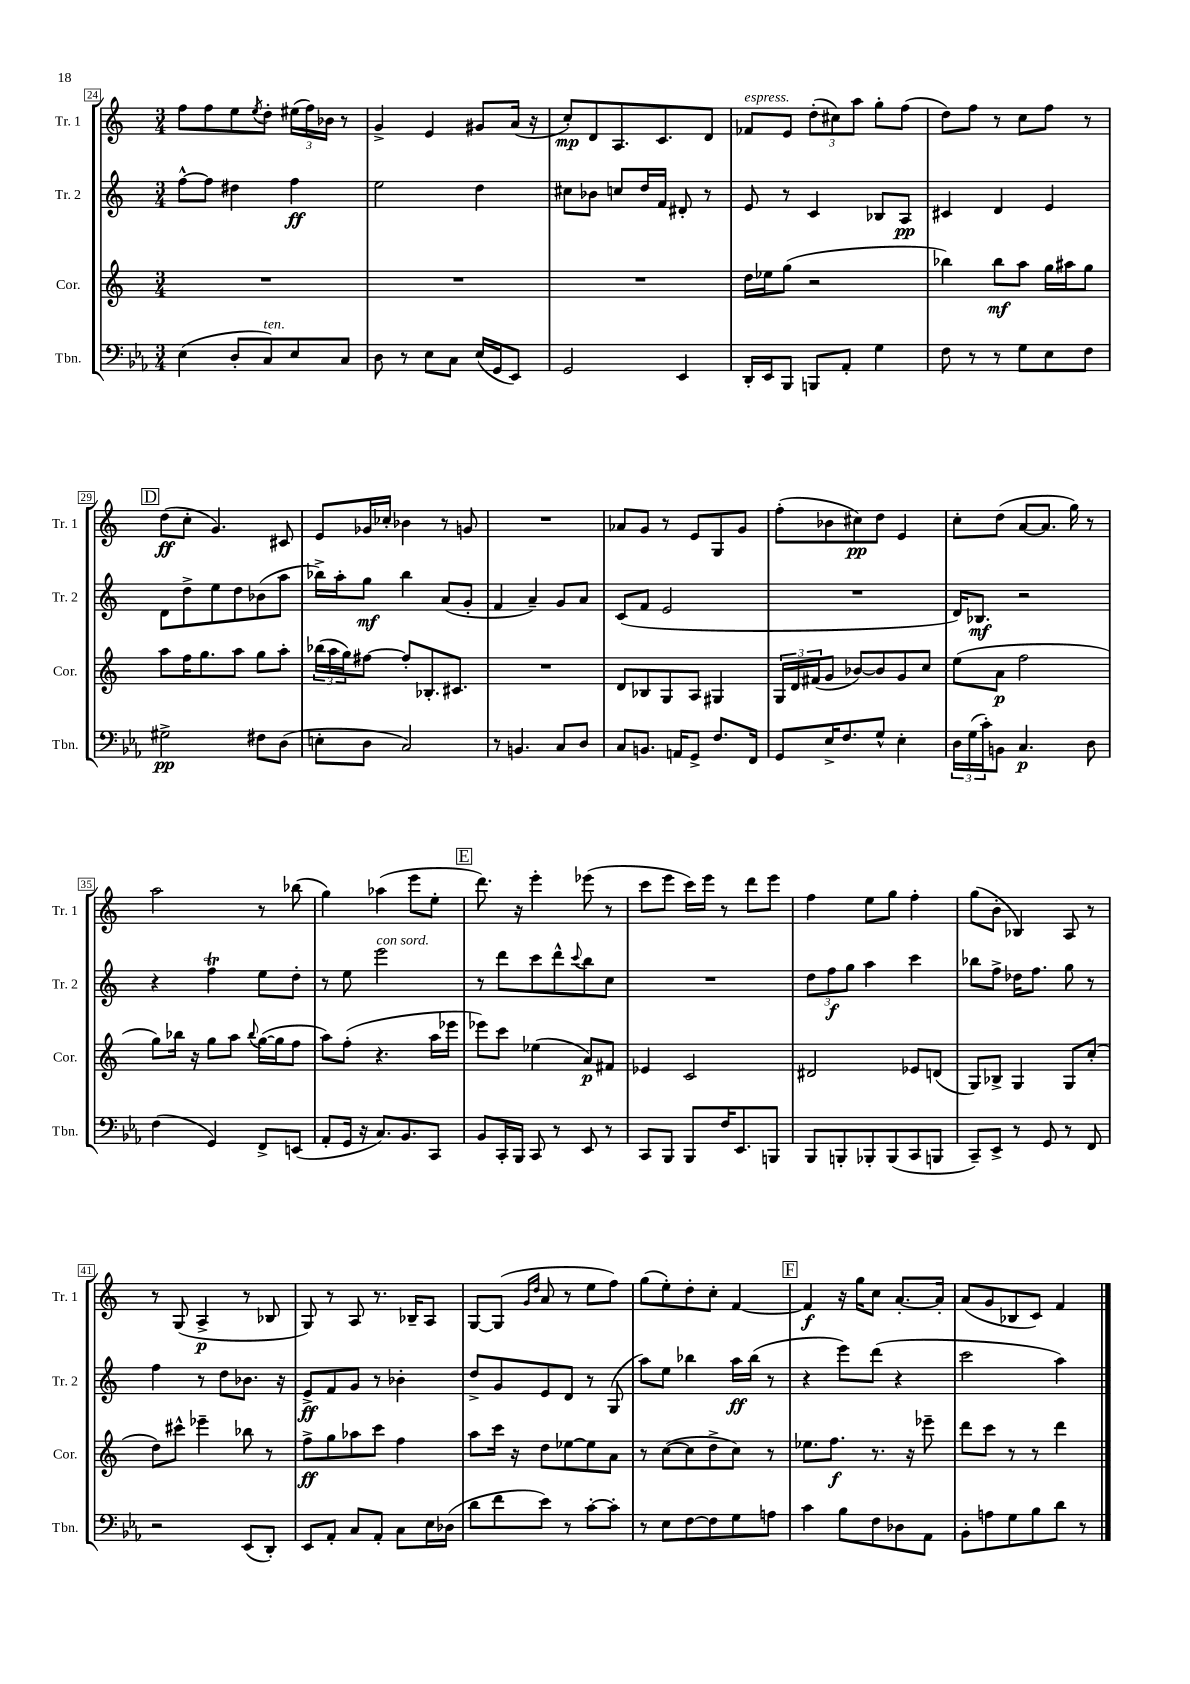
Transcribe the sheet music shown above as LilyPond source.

<<
\new StaffGroup <<
\new Staff = "s0" \with { instrumentName = "Tr. 1" shortInstrumentName = "Tr. 1" } {
    \clef treble \key c \major \numericTimeSignature \time 3/4
    f''8 f''8 e''8 \acciaccatura { e''8 } d''8-. \tuplet 3/2 { eis''16( f''16) bes'16 } r8 |
    g'4-> e'4 gis'8 a'16( r16 |
    c''8-.\mp) d'8 a8. c'8. d'8 |
    fes'8^\markup { \italic "espress." } e'8 \tuplet 3/2 { d''8-.( cis''8) a''8 } g''8-. f''8( |
    d''8) f''8 r8 c''8 f''8 r8 |
    \mark \markup { \box "D" } d''8\ff( c''8-. g'4.) cis'8 |
    e'8 ges'16 ces''16-. bes'4 r8 g'8 |
    R2. |
    aes'8 g'8 r8 e'8 g8 g'8 |
    f''8-.( bes'8 cis''8\pp) d''8 e'4 |
    c''8-. d''8( a'8~ a'8. g''16) r8 |
    a''2 r8 bes''8( |
    g''4) aes''4( e'''8 e''8-. |
    \mark \markup { \box "E" } d'''8.) r16 e'''4-. ees'''8( r8 |
    c'''8 e'''8 c'''16) e'''16 r8 d'''8 e'''8 |
    f''4 e''8 g''8 f''4-. |
    g''8( b'8-. bes4) a8 r8 |
    r8 g8( a4->\p r8 bes8 |
    g8) r8 a8 r8. bes16-- a8 |
    g8~ g8( \grace { g'16 d''16 } a'8 r8 e''8 f''8) |
    g''8( e''8-.) d''8-. c''8-. f'4~ |
    \mark \markup { \box "F" } f'4\f r16 g''16 c''8 a'8.~-. a'16-. |
    a'8( g'8 bes8 c'8) f'4 \bar "|." |
}
\new Staff = "s1" \with { instrumentName = "Tr. 2" shortInstrumentName = "Tr. 2" } {
    \clef treble \key c \major \numericTimeSignature \time 3/4
    f''8~-^ f''8 dis''4 f''4\ff |
    e''2 d''4 |
    cis''8 bes'8 c''8 d''16 f'16 dis'8-. r8 |
    e'8 r8 c'4 bes8 a8\pp |
    cis'4 d'4 e'4 |
    \mark \markup { \box "D" } d'8 d''8-> e''8 d''8 bes'8( a''8 |
    bes''16->) a''16-. g''8\mf bes''4 a'8( g'8-. |
    f'4 a'4--) g'8 a'8 |
    c'8( f'8 e'2 |
    R2. |
    d'16) bes8.\mf r2 |
    r4 f''4\trill e''8 d''8-. |
    r8 e''8 e'''2^\markup { \italic "con sord." } |
    \mark \markup { \box "E" } r8 d'''8 c'''8 d'''8-^ \appoggiatura { c'''8 } b''8 c''8 |
    R2. |
    \tuplet 3/2 { d''8 f''8\f g''8 } a''4 c'''4 |
    bes''8 f''8-> des''16 f''8. g''8 r8 |
    f''4 r8 d''8 bes'8. r16 |
    e'8->\ff f'8 g'8 r8 bes'4-. |
    d''8-> g'8 e'8 d'8 r8 g8( |
    a''8) e''8 bes''4 a''16\ff bes''16( r8 |
    \mark \markup { \box "F" } r4 e'''8) d'''8( r4 |
    c'''2 a''4) \bar "|." |
}
\new Staff = "s2" \with { instrumentName = "Cor." shortInstrumentName = "Cor." } {
    \clef treble \key c \major \numericTimeSignature \time 3/4
    R2. |
    R2. |
    R2. |
    d''16 ees''16 g''8( r2 |
    bes''4) bes''8\mf a''8 g''16 ais''16 g''8 |
    \mark \markup { \box "D" } a''8 f''16 g''8. a''8 g''8 a''8-. |
    \tuplet 3/2 { bes''16( a''16 g''16) } fis''8~ fis''8-. bes8.-. cis'8. |
    R2. |
    d'8 bes8 g8 a8 gis4 |
    \tuplet 3/2 { g16 d'16 fis'16( } g'8 bes'8~) bes'8 g'8 c''8 |
    e''8( a'8\p f''2 |
    g''8) bes''16 r16 g''8 a''8 \appoggiatura { bes''8 } g''16~( g''16 f''8 |
    a''8) f''8-.( r4. a''16 ees'''16 |
    \mark \markup { \box "E" } ees'''8) c'''8 ees''4( a'8\p) fis'8 |
    ees'4 c'2 |
    dis'2 ees'8 d'8( |
    g8) bes8-> g4 g8 c''8-.( |
    d''8) cis'''8-^ ees'''4-- bes''8 r8 |
    f''8->\ff g''8 aes''8 c'''8 f''4 |
    a''8 c'''16 r16 d''8 ees''8~ ees''8 a'8 |
    r8 c''8~( c''8 d''8-> c''8) r8 |
    \mark \markup { \box "F" } ees''8. f''8.\f r8. r16 ees'''8-- |
    d'''8 c'''8 r8 r8 d'''4 \bar "|." |
}
\new Staff = "s3" \with { instrumentName = "Tbn." shortInstrumentName = "Tbn." } {
    \clef bass \key ees \major \numericTimeSignature \time 3/4
    ees4( d8-. c8^\markup { \italic "ten." }) ees8 c8 |
    d8 r8 ees8 c8 ees16( g,16 ees,8) |
    g,2 ees,4 |
    d,16-. ees,16 bes,,8 b,,8 aes,8-. g4 |
    f8 r8 r8 g8 ees8 f8 |
    \mark \markup { \box "D" } gis2->\pp fis8 d8( |
    e8-. d8 c2) |
    r8 b,4. c8 d8 |
    c8 b,8. a,16 g,8-> f8. f,16 |
    g,8 ees16-> f8. g8-^ ees4-. |
    \tuplet 3/2 { d16 g16( c'16-.) } b,8 c4.\p d8 |
    f4( g,4) f,8-> e,8( |
    aes,8-. g,16 r16 c8.) bes,8. c,8 |
    \mark \markup { \box "E" } bes,8 c,16-. bes,,16 c,8 r8 ees,8 r8 |
    c,8 bes,,8 bes,,8 f16 ees,8. b,,8 |
    bes,,8 b,,8-. bes,,8-. bes,,8( c,8 b,,8 |
    c,8--) ees,8-> r8 g,8 r8 f,8 |
    r2 ees,8( d,8-.) |
    ees,8 aes,8-. c8 aes,8-. c8 ees16 des16( |
    d'8 f'8 ees'8) r8 c'8~-. c'8-. |
    r8 ees8 f8~ f8 g8 a8 |
    \mark \markup { \box "F" } c'4 bes8 f8 des8 aes,8 |
    bes,8-. a8 g8 bes8 d'8 r8 \bar "|." |
}
>>
>>
\layout { \context { \Score currentBarNumber = #24 \override BarNumber.stencil = #(make-stencil-boxer 0.1 0.3 ly:text-interface::print) } }
